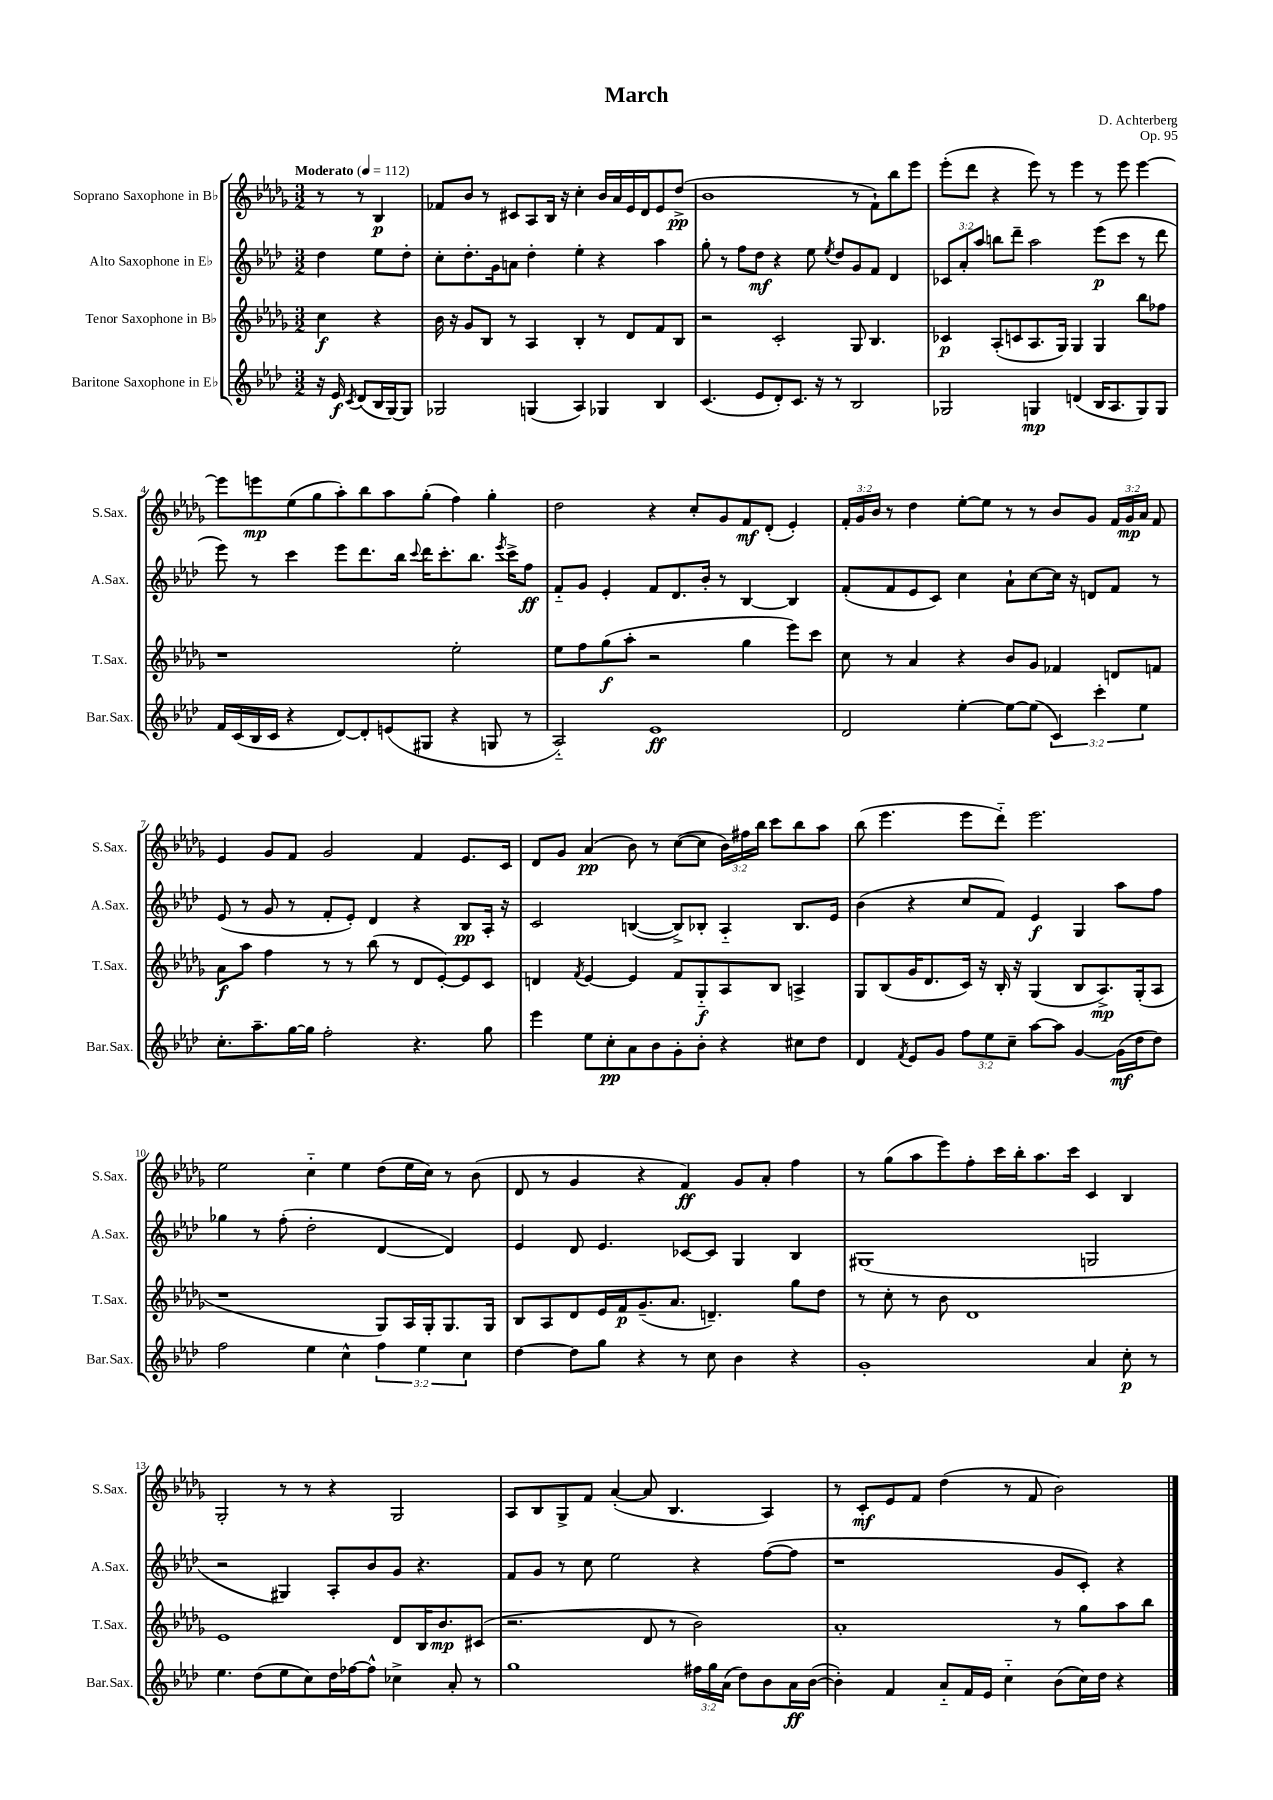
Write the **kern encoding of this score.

**kern	**kern	**kern	**kern
*staff4	*staff3	*staff2	*staff1
*clefG2	*clefG2	*clefG2	*clefG2
*k[b-e-a-d-]	*k[b-e-a-d-g-]	*k[b-e-a-d-]	*k[b-e-a-d-g-]
*M3/2	*M3/2	*M3/2	*M3/2
*MM112	*MM112	*MM112	*MM112
16r	4cc\	4dd-\	8r
16e-/	.	.	.
8qc/	.	.	.
(8d-/L	.	.	8r
16B-/L	4r	8ee-\L	4B-/
[16G/J)	.	.	.
8G/]J	.	8dd-'\J	.
=	=	=	=
2G-/	16b-\	8cc'\L	8f-/L
.	16r	.	.
.	8g-/L	8.dd-'\	8b-/J
.	8B-/J	.	8r
.	.	16g\k	.
.	8r	8a\J	8c#/L
(4G/	4A-/	4dd-'\	8A-/
.	.	.	16B-/Jk
.	.	.	16r
4A-/)	4B-'/	4ee-'\	4cc'\
4G-/	8r	4r	16b-/LL
.	.	.	16a-/
.	8d-/L	.	16e-/
.	.	.	16d-/J
4B-/	8f/	4aa-\	8e-/
.	8B-/J	.	(8dd-^/J
=	=	=	=
(4.c/	2r	8gg'\	1b-
.	.	8r	.
.	.	8ff\L	.
8e-/L	.	8dd-\J	.
8d-'/)	2c'/	4r	.
8.c/J	.	.	.
.	.	8ee-\	.
16r	.	.	.
.	.	8qee-/	.
8r	.	8dd-/L	.
2B-/	8G-/	8g/	8r
.	4.B-/	8f/J	8f`\L)
.	.	4d-/	8bb-\
.	.	.	8eee-\J
=	=	=	=
2G-/	4c-/	12c-/L	(8eee-'\L
.	.	12a-'/	.
.	.	.	8ddd-\J
.	.	12aa-/J	.
.	(8A-'/L	8bb\L	4r
.	8c/	8ddd-~\J	.
4G/	8.A-/	2aa-\	8eee-\)
.	.	.	8r
.	16G-/Jk)	.	.
(4d/	4G-/	.	4eee-\
16B-/LK	4G-/	(8eee-\L	8r
8.A-/	.	.	.
.	.	8ccc\J	8eee-\
8G/)	8bb-\L	8r	[4eee-\
8G/J	8ff-\J	8ddd-\	.
=	=	=	=
16f/LL	1r	8eee-\)	8eee-\]L
(16c/	.	.	.
16B-/	.	8r	8eee\
16c/JJ	.	.	.
4r	.	4ccc\	(8ee-\
.	.	.	8gg-\
[8d-/L)	.	8eee-\L	8aa-'\)
8d-'/]	.	8.ddd-\	8bb-\
(8e/	.	.	8aa-\
.	.	16bb-\Jk	.
.	.	8qqccc/	.
8G#/J	.	16ddd-\LK	(8gg-'\J
.	.	8.ccc'\	.
4r	2ee-'\	.	4ff\)
.	.	8.bb-\J	.
8G/	.	.	4gg-'\
.	.	8qeee-/	.
.	.	16ccc^\LK	.
8r	.	8ff\J	.
=	=	=	=
2A-'~/)	8ee-\L	8f'~/L	2dd-\
.	8ff\	8g/J	.
.	(8gg-\	4e-'/	.
.	8aa-'\J	.	.
1e-	2r	8f/L	4r
.	.	8.d-/	.
.	.	.	8cc'/L
.	.	16b-'/Jk	.
.	.	8r	8g-/
.	4gg-\	[4B-/	8f/
.	.	.	(8d-'/J
.	8eee-\L)	4B-/]	4e-'/)
.	8ccc\J	.	.
=	=	=	=
2d-/	8cc\	(8f'/L	24f'/LL
.	.	.	24g-/
.	.	.	24b-/JJ
.	8r	8f/	8r
.	4a-/	8e-/	4dd-\
.	.	8c/J)	.
[4ee-'\	4r	4cc\	[8ee-'\L
.	.	.	8ee-\]J
8ee-\_L	8b-/L	8a-`\L	8r
(8ee-\]J	8g-/J	[8cc\	8r
6c/)	4f-/	16cc\]Jk	8b-/L
.	.	16r	.
.	.	8d/L	8g-/J
6ccc'\	.	.	.
.	8d/L	8f/J	24f/LL
.	.	.	24g-/
6ee-\	.	.	24a-/JJ
.	8f/J	8r	8f/
=	=	=	=
8.cc'\L	8a-\L	(8e-/	4e-/
.	8aa-\J	8r	.
8.aa-~\	.	.	.
.	4ff\	8g/	8g-/L
[16gg\L	.	8r	8f/J
16gg\]JJ	.	.	.
2ff'\	8r	8f'/L	2g-/
.	8r	8e-'/J)	.
.	(8bb-\	4d-/	.
.	8r	.	.
4.r	8d-/L	4r	4f/
.	[8e-'/)	.	.
.	8e-/]	8B-/L	8.e-/L
8gg\	8c/J	16A-'/Jk	.
.	.	16r	16c/Jk
=	=	=	=
4eee-\	4d/	2c/	8d-/L
.	.	.	8g-/J
.	8qf/	.	.
8ee-\L	[4e-/	.	(4a-/
8cc'\	.	.	.
8a-\	4e-/]	([4B/	8b-\)
8b-\	.	.	8r
8g'\	8f/L	8B^/]L)	([8cc\L
8b-'\J	8G-'~/	8B-'/J	8cc\]J
4r	8A-/	4A-'~/	24b-\LL)
.	.	.	24ff#\
.	.	.	24bb-\JJ
.	8B-/J	.	8ccc\L
8cc#\L	4A^/	8.B-/L	8bb-\
8dd-\J	.	.	8aa-\J
.	.	16e-/Jk	.
=	=	=	=
4d-/	8G-/L	(4b-\	(8bb-\
.	(8B-/	.	4.eee-\
8qf/	.	.	.
8e-/L	16g-/K	4r	.
.	8.d-/	.	.
8g/J	.	.	.
12ff\L	16c/Jk)	8cc/L	8eee-\L
.	16r	.	.
12ee-\	.	.	.
.	16B-'/	8f/J)	8ddd-'~\J)
12cc~\J	.	.	.
.	16r	.	.
[8aa-\L	(4G-/	4e-/	2.eee-\
8aa-\]J	.	.	.
[4g/	8B-/L	4G/	.
.	8.A-^/)	.	.
(16g\]LL	.	8aa-\L	.
16dd-\J	(16G-'/k	.	.
8dd-\J)	8A-/J	8ff\J	.
=	=	=	=
2ff\	1r	4gg-\	2ee-\
.	.	8r	.
.	.	(8ff'\	.
4ee-\	.	2dd-'\	4cc'~\
4cc^^\	.	.	4ee-\
6ff\	8G-/L)	[4d-/	(8dd-\L
.	16A-/L	.	16ee-\L
6ee-\	.	.	.
.	16G-'/J	.	16cc\JJ)
.	8.G-/	4d-/])	8r
6cc\	.	.	.
.	.	.	(8b-\
.	16G-/Jk	.	.
=	=	=	=
[4dd-\	8B-/L	4e-/	8d-/
.	8A-/	.	8r
8dd-\]L	8d-/	8d-/	4g-/
8gg\J	16e-/L	4.e-/	.
.	16f/J	.	.
4r	(8.g-~/	.	4r
.	8.a-/J	.	.
8r	.	[8c-/L	4f/)
8cc\	4.d~/)	8c-/]J	.
4b-\	.	4G/	8g-/L
.	.	.	8a-'/J
4r	8gg-\L	4B-/	4ff\
.	8dd-\J	.	.
=	=	=	=
1g'	8r	(1G#	8r
.	8cc'\	.	(8gg-\L
.	8r	.	8aa-\
.	8b-\	.	8eee-\)
.	1d-	.	8ff'\
.	.	.	16ccc\L
.	.	.	16bb-'\J
.	.	.	8.aa-\
.	.	.	16ccc\Jk
4a-/	.	2G/	4c/
8cc'\	.	.	4B-/
8r	.	.	.
=	=	=	=
4.ee-\	1e-	2r	2G-'/
(8dd-\L	.	.	.
8ee-\	.	4G#/)	8r
8cc\)	.	.	8r
16dd-\L	.	8A-'/L	4r
[16ff-\J	.	.	.
8ff-^^\]J	.	8b-/	.
4cc-^\	8d-/L	8g/J	2G-/
.	16B-/K	4.r	.
.	8.b-/	.	.
8a-'/	.	.	.
8r	(8c#/J	.	.
=	=	=	=
1gg	2.r	8f/L	8A-/L
.	.	8g/J	8B-/
.	.	8r	8G-^/
.	.	8cc\	8f/J
.	.	2ee-\	([4a-'/
.	8d-/	.	8a-/]
.	8r	.	4.B-/
24ff#\LL	2b-\)	4r	.
24gg\	.	.	.
(24a-\JJ	.	.	.
8dd-\L)	.	.	.
8b-\	.	([8ff\L	4A-/)
16a-\L	.	8ff\]J	.
([16b-\JJ	.	.	.
=	=	=	=
4b-'\])	1a-'	1r	8r
.	.	.	8c'/L
4f/	.	.	8e-/
.	.	.	8f/J
8a-'~/L	.	.	(4dd-\
16f/L	.	.	.
16e-/JJ	.	.	.
4cc'~\	.	.	8r
.	.	.	8f/
(8b-\L	8r	8g/L	2b-\)
16cc\L)	8gg-\L	8c'/J)	.
16dd-\JJ	.	.	.
4r	8aa-\	4r	.
.	8bb-\J	.	.
==	==	==	==
*-	*-	*-	*-
